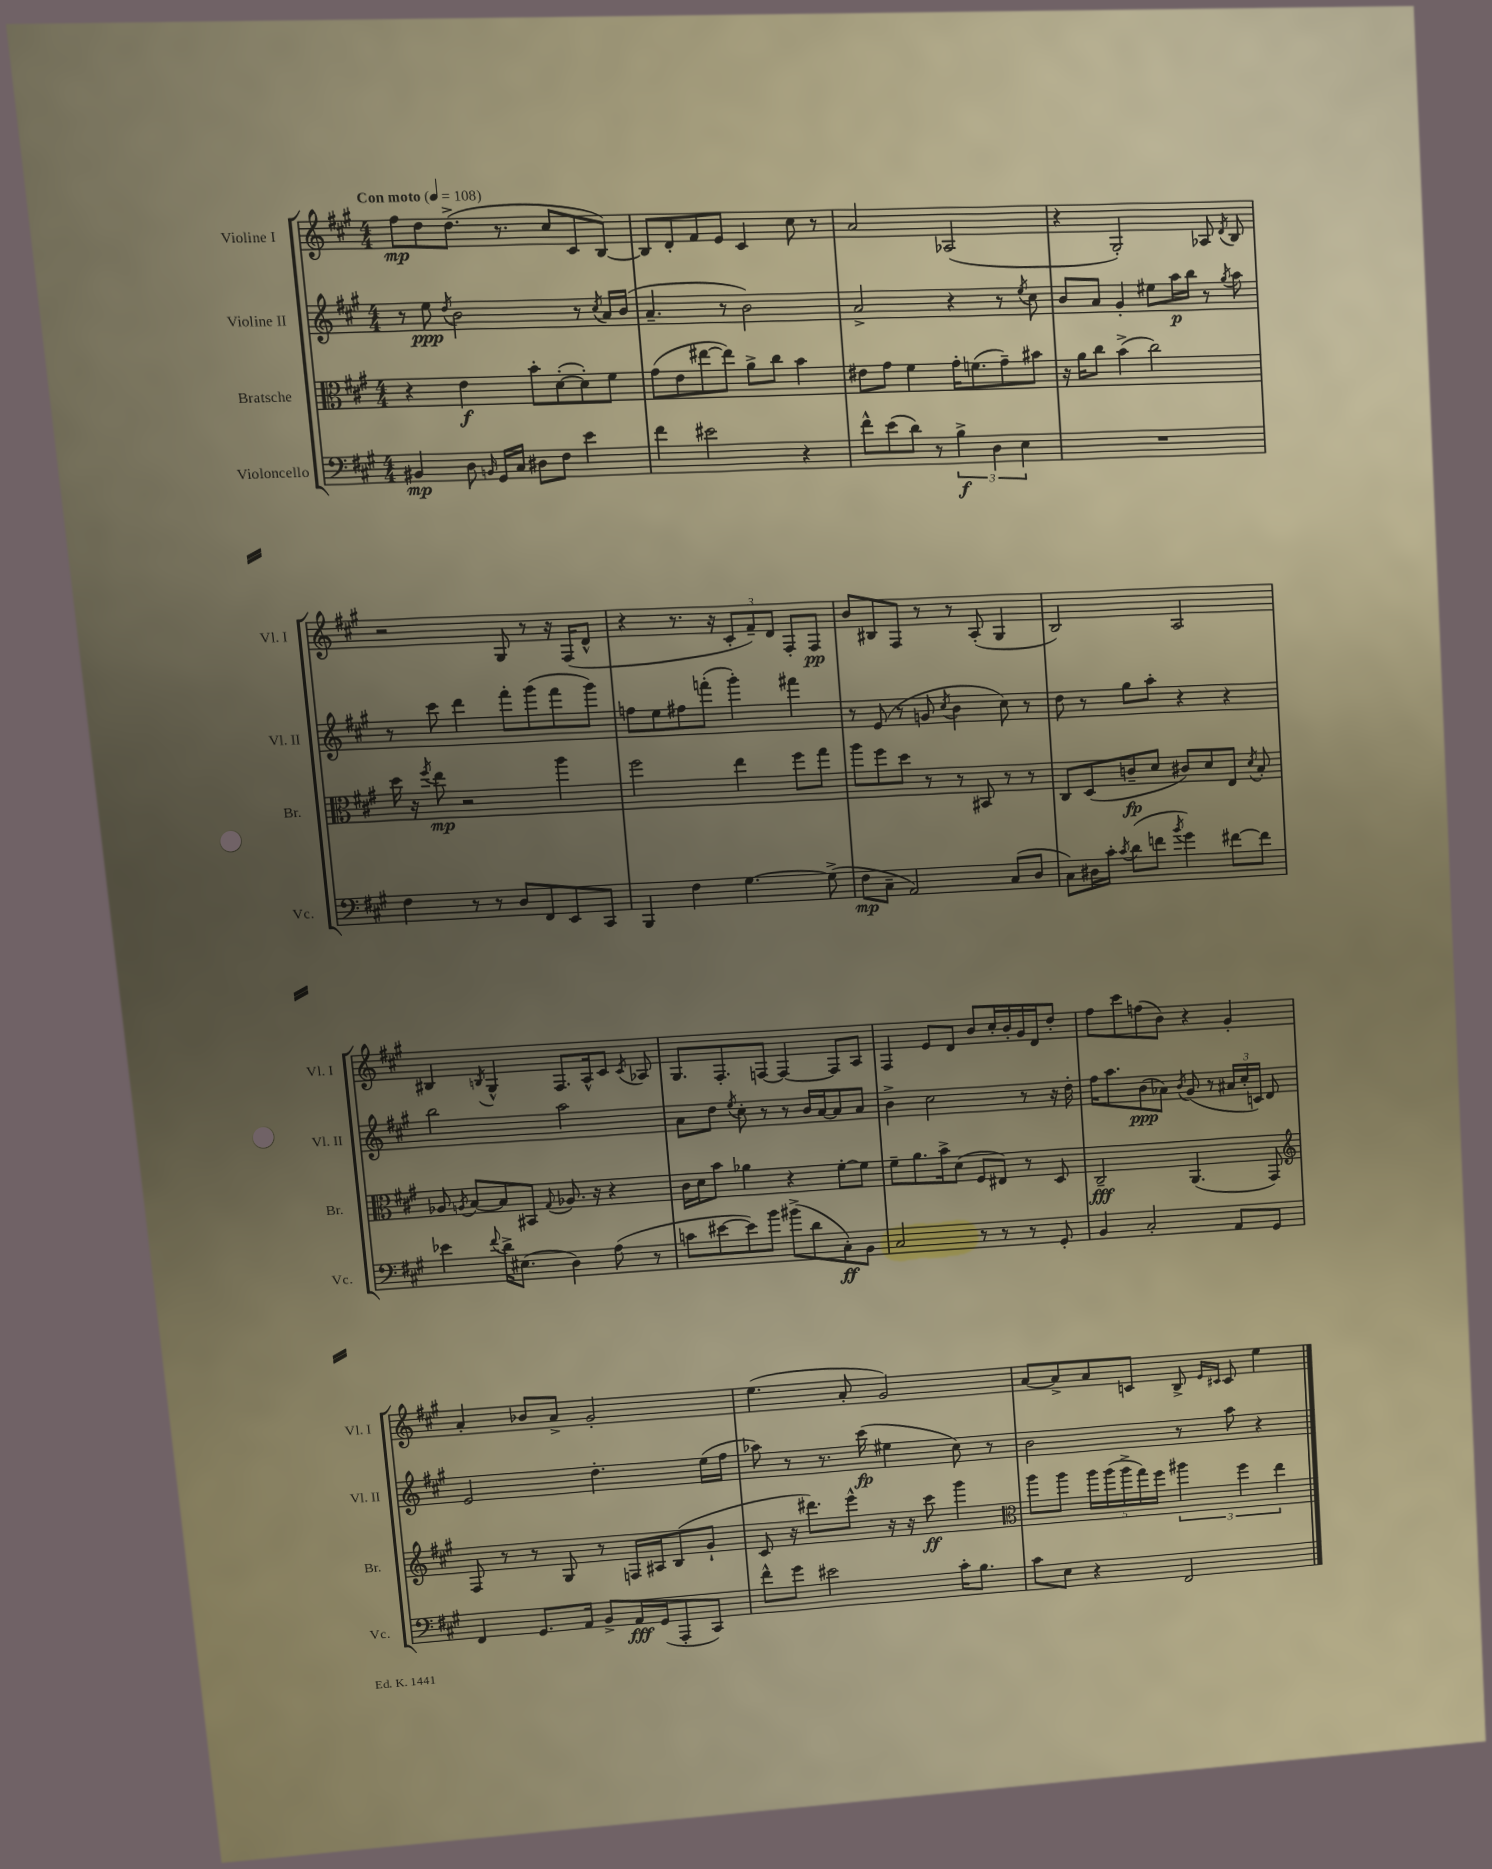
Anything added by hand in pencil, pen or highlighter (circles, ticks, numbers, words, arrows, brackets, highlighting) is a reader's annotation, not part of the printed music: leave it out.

**kern	**kern	**kern	**kern
*staff4	*staff3	*staff2	*staff1
*clefF4	*clefC3	*clefG2	*clefG2
*k[f#c#g#]	*k[f#c#g#]	*k[f#c#g#]	*k[f#c#g#]
*M4/4	*M4/4	*M4/4	*M4/4
*MM108	*MM108	*MM108	*MM108
4BB#/	4r	8r	8ff#\L
.	.	8ee\	8dd\
.	.	8qdd/	.
8D\	4e\	2b\	(8.dd^\J
16qqBB/	.	.	.
16GG#/LL	.	.	.
16C#/JJ	.	.	8.r
8D#\L	8b'\L	.	.
8F#\J	([8d'\	.	8cc#/L
4e\	8d'\])	8r	8c#/
.	.	8qcc#/	.
.	8f#\J	16a/LL	[8B/J)
.	.	(16b/JJ	.
=	=	=	=
4f#\	(8g#\L	4.a~/	8B/]L
.	8e\	.	8d'/
2e#\	[8ee#\	.	8f#/
.	8ee#\]J)	8r	8e/J
.	8a^\L	2b\)	4c#/
.	8cc#\J	.	.
4r	4b\	.	8cc#\
.	.	.	8r
=	=	=	=
8f#^^\L	8e#\L	2a^/	2a/
(8e\	8g#\J	.	.
8d\J)	4f#\	.	.
8r	.	.	.
6B^\	16g#'\LK	4r	(2A-/
.	(8.f\	.	.
6D\	.	.	.
.	8g#~\)	8r	.
6E\	.	.	.
.	.	8qee/	.
.	8b#\J	8cc#\	.
=	=	=	=
1r	16r	8b/L	4r
.	16a\LK	.	.
.	8cc#\J	8a/J	.
.	(4b^\	4g#'/	2G#'/)
.	2cc#\)	8ee#\L	.
.	.	16aa\L	.
.	.	16bb\JJ	.
.	.	8r	8A-/
.	.	8qgg#/	8qd/
.	.	8aa\	8B/
=	=	=	=
4F#\	16dd\	8r	2r
.	16r	.	.
.	8qff#/	.	.
.	8ee\	8ccc#\	.
8r	2r	4ddd\	.
8r	.	.	.
8D/L	.	8fff#'\L	8G#/
8FF#/	.	(8ggg#\	8r
8EE/	4aa\	8fff#\	16r
.	.	.	(16F#/LK
8CC#/J	.	8ggg#\J)	8d^^/J
=	=	=	=
4BBB/	2ff#\	8ff\L	4r
.	.	8ee\	.
4F#\	.	8ff#\	8.r
.	.	(8fff'\J	.
.	.	.	16r
[4.G#\	4ee\	4ggg#'\)	12c#'/L
.	.	.	12f#~/)
.	.	.	12d/J
.	8ff#\L	4fff#\	8F#'/L
(8G#^\]	8gg#\J	.	8F#/J
=	=	=	=
8F#\L	8aa\L	8r	8b/L
8C#~\J	8ff#\	(8e/	8B#/
2AA/)	8dd\J	8r	8F#/J
.	8r	8g/	8r
.	.	8qcc#/	.
.	8r	4b\	8r
.	8BB#/	.	(8A'/
(8C#/L	8r	8cc#\)	4G#/
8D/J	8r	8r	.
=	=	=	=
8C#\L)	8C#/L	8dd\	2B/)
16D#\L	(8D/	8r	.
16c#'\JJ	.	.	.
8qc#/	.	.	.
(8d\L	8c~/	8gg#\L	.
8f\J	8d/J	8aa'\J	.
8qb/	.	.	.
4g#\)	8c#/L)	4r	2A/
.	8d/	.	.
[8f#\L	8E/J	4r	.
.	8qd/	.	.
8f#\]J	8B'/	.	.
=	=	=	=
4e-\	8A-/	2bb\	4B#/
.	8qA/	.	.
.	[8B/L	.	.
8qqf#/	.	.	8qB/
16d^\LK	8B/]	.	4G#^^/
(8.E#\J	.	.	.
.	8BB#/J	.	.
.	8qqG#/	.	.
4D\)	8.A-/	2aa\	8.F#/L
.	16r	.	16A^^/k
(8A\	4r	.	8c#/J
.	.	.	8qc#/
8r	.	.	8A-/
=	=	=	=
8c\L	16c#\LL	8a\L	8.G#/L
.	16d\J	.	.
[8e#\	8b\J	8dd\J	.
.	.	.	8.F#'/
.	.	8qee/	.
8e#\])	4a-\	8cc#'\	.
8b\J	.	8r	[8F/J
(8b#^\L	4r	8r	4F/_
8d\	.	16b/LL	.
.	.	[16a/J	.
8C#'\)	[8f#'\L	8a/]	8F/]L
8BB\J	8f#\]J	8a/J	8A/J
=	=	=	=
2C#/	8f#~\L	4b^\	4F#/
.	8.a\	.	.
.	.	2cc#\	8e/L
.	16b^\k	.	.
.	(8d\J	.	8d/J
8r	8F#/L	.	8b/L
8r	8E#/J)	.	16cc#'/L
.	.	.	16b'/
8r	8r	8r	16g#/
.	.	.	16d/J
8GG#'/	8D/	16r	8dd'/J
.	.	16dd'\	.
=	=	=	=
4BB/	2C#~/	16ff#\LK	8ff#\L
.	.	8.aa\	.
.	.	.	8ccc#\
2C#'/	.	(8b\	(8ff\
.	.	8a-\J)	8b\J)
.	.	8qb/	.
.	(4.AA/	(8g#/	4r
.	.	8r	.
8AA/L	.	24a#/LL	4g#'/
.	.	24cc#'/	.
.	.	24c/JJ)	.
8GG#/J	8GG#/)	8d/	.
=	=	=	=
*	*clefG2	*	*
4FF#/	8F#/	2e/	4a'/
.	8r	.	.
8.GG#/L	8r	.	8b-/L
.	8G#/	.	8a^/J
16AA/Jk	.	.	.
8BB^/L	8r	4.dd'\	2g#'/
16AA/L	16F/LL	.	.
(16GG#/J	16A#/J	.	.
8AAA'/	(8B/	.	.
8CC#/J)	8g#`/J	(16ee\LL	.
.	.	16ff#\JJ	.
=	=	=	=
8f#^^\L	8c#/	8aa-\)	(4.ee\
8g#\J	16r	8r	.
.	8.ddd#\L)	.	.
2e#\	.	8.r	.
.	8eee^^\J	.	8a'/
.	.	(16ccc#\	.
.	16r	4ee#\	2g#/)
.	16r	.	.
.	8ccc#\	.	.
16c#'\LK	4ggg#\	8cc#\)	.
8.B\J	.	.	.
.	.	8r	.
=	=	=	=
*	*clefC3	*	*
8c#\L	8aa\L	2b\	[8a/L
8E\J	8aa\J	.	8a^/]
4r	20aa\LL	.	8a/
.	(20aa\	.	.
.	20aa^\	.	.
.	.	.	8c/J
.	20gg#\)	.	.
.	20ff#\JJ	.	.
2FF#/	6aa#\	8r	8B^/
.	.	.	16qqe/LL
.	.	.	16qqc#/JJ
.	.	8aa\	8c#/
.	6ff#\	.	.
.	.	4r	4ee\
.	6ee\	.	.
==	==	==	==
*-	*-	*-	*-
